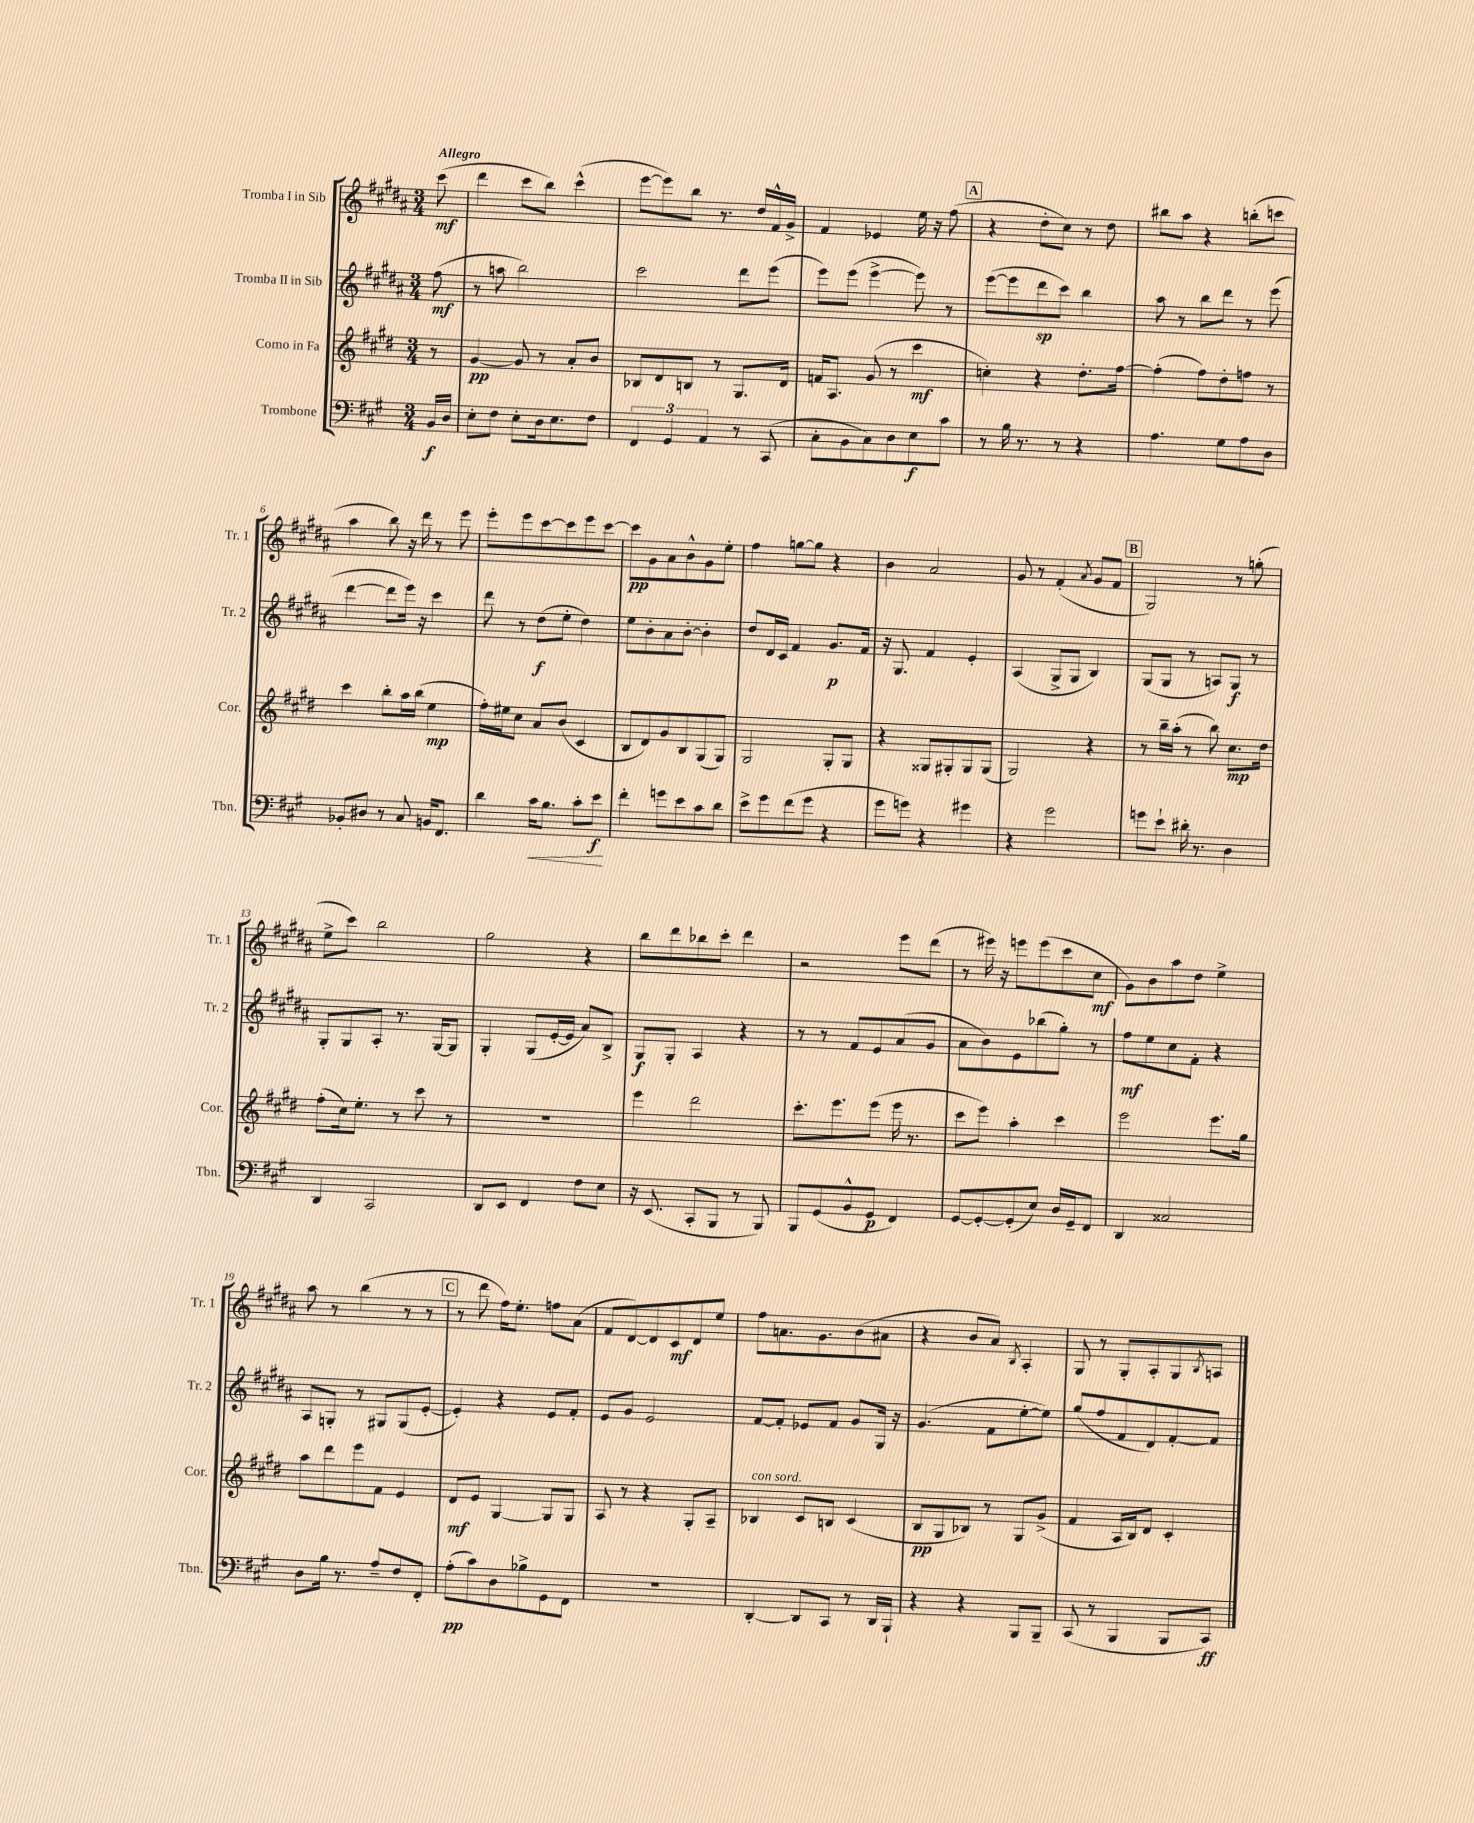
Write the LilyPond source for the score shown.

<<
\new StaffGroup <<
\new Staff = "s0" \with { instrumentName = "Tromba I in Sib" shortInstrumentName = "Tr. 1" } {
    \clef treble \key b \major \numericTimeSignature \time 3/4 \partial 8 \tempo "Allegro"
    cis'''8\mf( |
    dis'''4 cis'''8 b''8) cis'''4-^( |
    e'''8~ e'''8) b''8 r8. dis''16 fis'16-^ gis'16-> |
    fis'4 ees'4 e''16 r16 fis''8( |
    \mark \markup { \box "A" } r4 dis''8-. cis''8) r8 dis''8 |
    bis''8 ais''8 r4 b''8-.( c'''8 |
    ais''4 b''8) r16 dis'''16 r8 e'''8 |
    e'''8-. e'''8 cis'''8~ cis'''8 e'''8 cis'''8~ |
    cis'''8\pp gis'8 ais'8 b'8-^ gis'8 e''8-. |
    fis''4 g''8~ g''8 r4 |
    b'4 ais'2 |
    gis'8 r8 fis'4-.( \acciaccatura { ais'8 } gis'8 fis'8 |
    \mark \markup { \box "B" } gis2) r8 g''8-.( |
    e''8-> cis'''8) b''2 |
    gis''2 r4 |
    b''8 dis'''8 bes''8 cis'''8-. dis'''4 |
    r2 e'''8 dis'''8( |
    r8 eis'''16) r16 e'''8 e'''8( cis'''8 cis''8\mf |
    gis'8) b'8 ais''8 dis''8 e''4-> |
    ais''8 r8 b''4( r8 r8 |
    \mark \markup { \box "C" } r8 dis'''8 fis''16) e''8.-. f''8 ais'8( |
    fis'8 dis'8~) dis'8 cis'8\mf dis'8 e''8 |
    fis''8 a'8. gis'8. b'8( ais'8 |
    r4 b'8 ais'8) \acciaccatura { b8 } ais4-. |
    gis8 r8 gis8-. ais8-. gis8 \acciaccatura { b8 } a8 \bar "|." |
}
\new Staff = "s1" \with { instrumentName = "Tromba II in Sib" shortInstrumentName = "Tr. 2" } {
    \clef treble \key b \major \numericTimeSignature \time 3/4 \partial 8
    fis''8\mf( |
    r8 a''8 b''2) |
    cis'''2 dis'''8 e'''8( |
    e'''8) e'''8( e'''4~-> e'''8) r8 |
    \mark \markup { \box "A" } e'''8~( e'''8 dis'''8\sp cis'''8) b''4 |
    ais''8 r8 b''8 dis'''8 r8 e'''8( |
    dis'''4~ dis'''8 e'''16) r16 cis'''4 |
    dis'''8 r8 dis''8\f( e''8-. dis''4) |
    e''8 b'8-. ais'8 b'8~-. b'4-. |
    dis''8 dis'16 cis'16 fis'4 gis'8.\p fis'16 |
    r16 gis8. fis'4 e'4-. |
    ais4( gis8-> gis8 b4) |
    \mark \markup { \box "B" } gis8( gis8 r8 a8) gis8\f r8 |
    gis8-. gis8 ais8-. r8. gis16~ gis8 |
    gis4-. gis8( e'16~-. e'16 ais'8) b8-> |
    gis8\f gis8-. ais4 r4 |
    r8 r8 fis'8 e'8 ais'8( gis'8 |
    ais'8 b'8) e'8 bes''8( gis''8-.) r8 |
    fis''8\mf e''8 cis''8 fis'8-. r4 |
    ais8 g8-. r8 gis8 gis8( e'8~-. |
    \mark \markup { \box "C" } e'4-.) r4 e'8 fis'8-. |
    e'8 gis'8 e'2 |
    fis'8~ fis'8-. ees'8 fis'8 gis'8 gis16 r16 |
    gis'4.( fis'8 e''8~-. e''8) |
    gis''8( fis''8 fis'8 dis'8) fis'8~-. fis'8 \bar "|." |
}
\new Staff = "s2" \with { instrumentName = "Corno in Fa" shortInstrumentName = "Cor." } {
    \clef treble \key e \major \numericTimeSignature \time 3/4 \partial 8
    r8 |
    gis'4~\pp gis'8 r8 a'8-. b'8 |
    bes8 dis'8 b8 r8 gis8. dis'16 |
    f'16 a8. gis'8( r8 cis'''4\mf |
    \mark \markup { \box "A" } c''4-.) r4 dis''8.-. fis''16~ |
    fis''4-.( fis''8) dis''8-. f''8 r8 |
    cis'''4 b''8-. a''16 b''16( e''4\mp |
    fis''16-.) eis''16 cis''8 a'8 b'8( cis'4 |
    b8 dis'8) gis'8 b8 gis8( gis8) |
    gis2 gis8-. gis8 |
    r4 gisis8 gis8-. gis8 gis8( |
    gis2) r4 |
    \mark \markup { \box "B" } r8 b''16-- a''16-.( r8 b''8) cis''8.\mp dis''16 |
    fis''8-.( cis''16) e''8.-. r8 cis'''8 r8 |
    R2. |
    e'''4 dis'''2 |
    cis'''8.-. e'''8. e'''8( e'''16 r8. |
    cis'''8 e'''8) a''4-. cis'''4 |
    e'''2 e'''8. gis''16 |
    a''8 dis'''8 e'''8 fis'8 e'4 |
    \mark \markup { \box "C" } dis'8\mf e'8 gis4~ gis8 gis8 |
    a8 r8 r4 gis8-. a8-- |
    bes4^\markup { \italic "con sord." } cis'8 b8 cis'4( |
    b8\pp gis8 bes8) r8 gis8 gis'8->( |
    fis'4 a16 b16) dis'8 cis'4-. \bar "|." |
}
\new Staff = "s3" \with { instrumentName = "Trombone" shortInstrumentName = "Tbn." } {
    \clef bass \key a \major \numericTimeSignature \time 3/4 \partial 8
    b,16\f d16 |
    e8-. fis8 e8-. d16 e8. fis8 |
    \tuplet 3/2 { fis,4 gis,4 a,4 } r8 cis,8( |
    cis8-. b,8 cis8) d8 e8\f cis'8 |
    \mark \markup { \box "A" } r8 b16 r8. r8 r4 |
    a4. gis8 a8 d8 |
    bes,8-. dis8 r8 cis8 b,16 fis,8. |
    d'4 cis'16\< b8. cis'8-. e'8\f\! |
    fis'4-. g'8 e'8 cis'8 d'8 |
    e'8-> gis'8 fis'8( gis'8 r4 |
    gis'8 g'8) r4 gis'4 |
    r4 gis'2 |
    \mark \markup { \box "B" } g'8 e'8-! dis'16-. r8. d4 |
    d,4 cis,2 |
    d,8 e,8 fis,4 fis8 e8 |
    r16 e,8.( cis,8-. b,,8 r8 b,,8) |
    b,,8 gis,8( b,8-^ gis,8\p fis,4) |
    gis,8~ gis,8~-. gis,8-.( e8) d16 gis,16-- fis,8 |
    d,4 cisis2 |
    d8 b16 r8. a8-- fis8 fis,8-. |
    \mark \markup { \box "C" } a8-.\pp( cis'8) d8 bes8-> gis,8 fis,8 |
    R2. |
    d,4~-. d,8 cis,8 r8 d,16 b,,16-! |
    r4 r4 b,,8 b,,8-- |
    cis,8( r8 b,,4 b,,8 cis,8\ff) \bar "|." |
}
>>
>>
